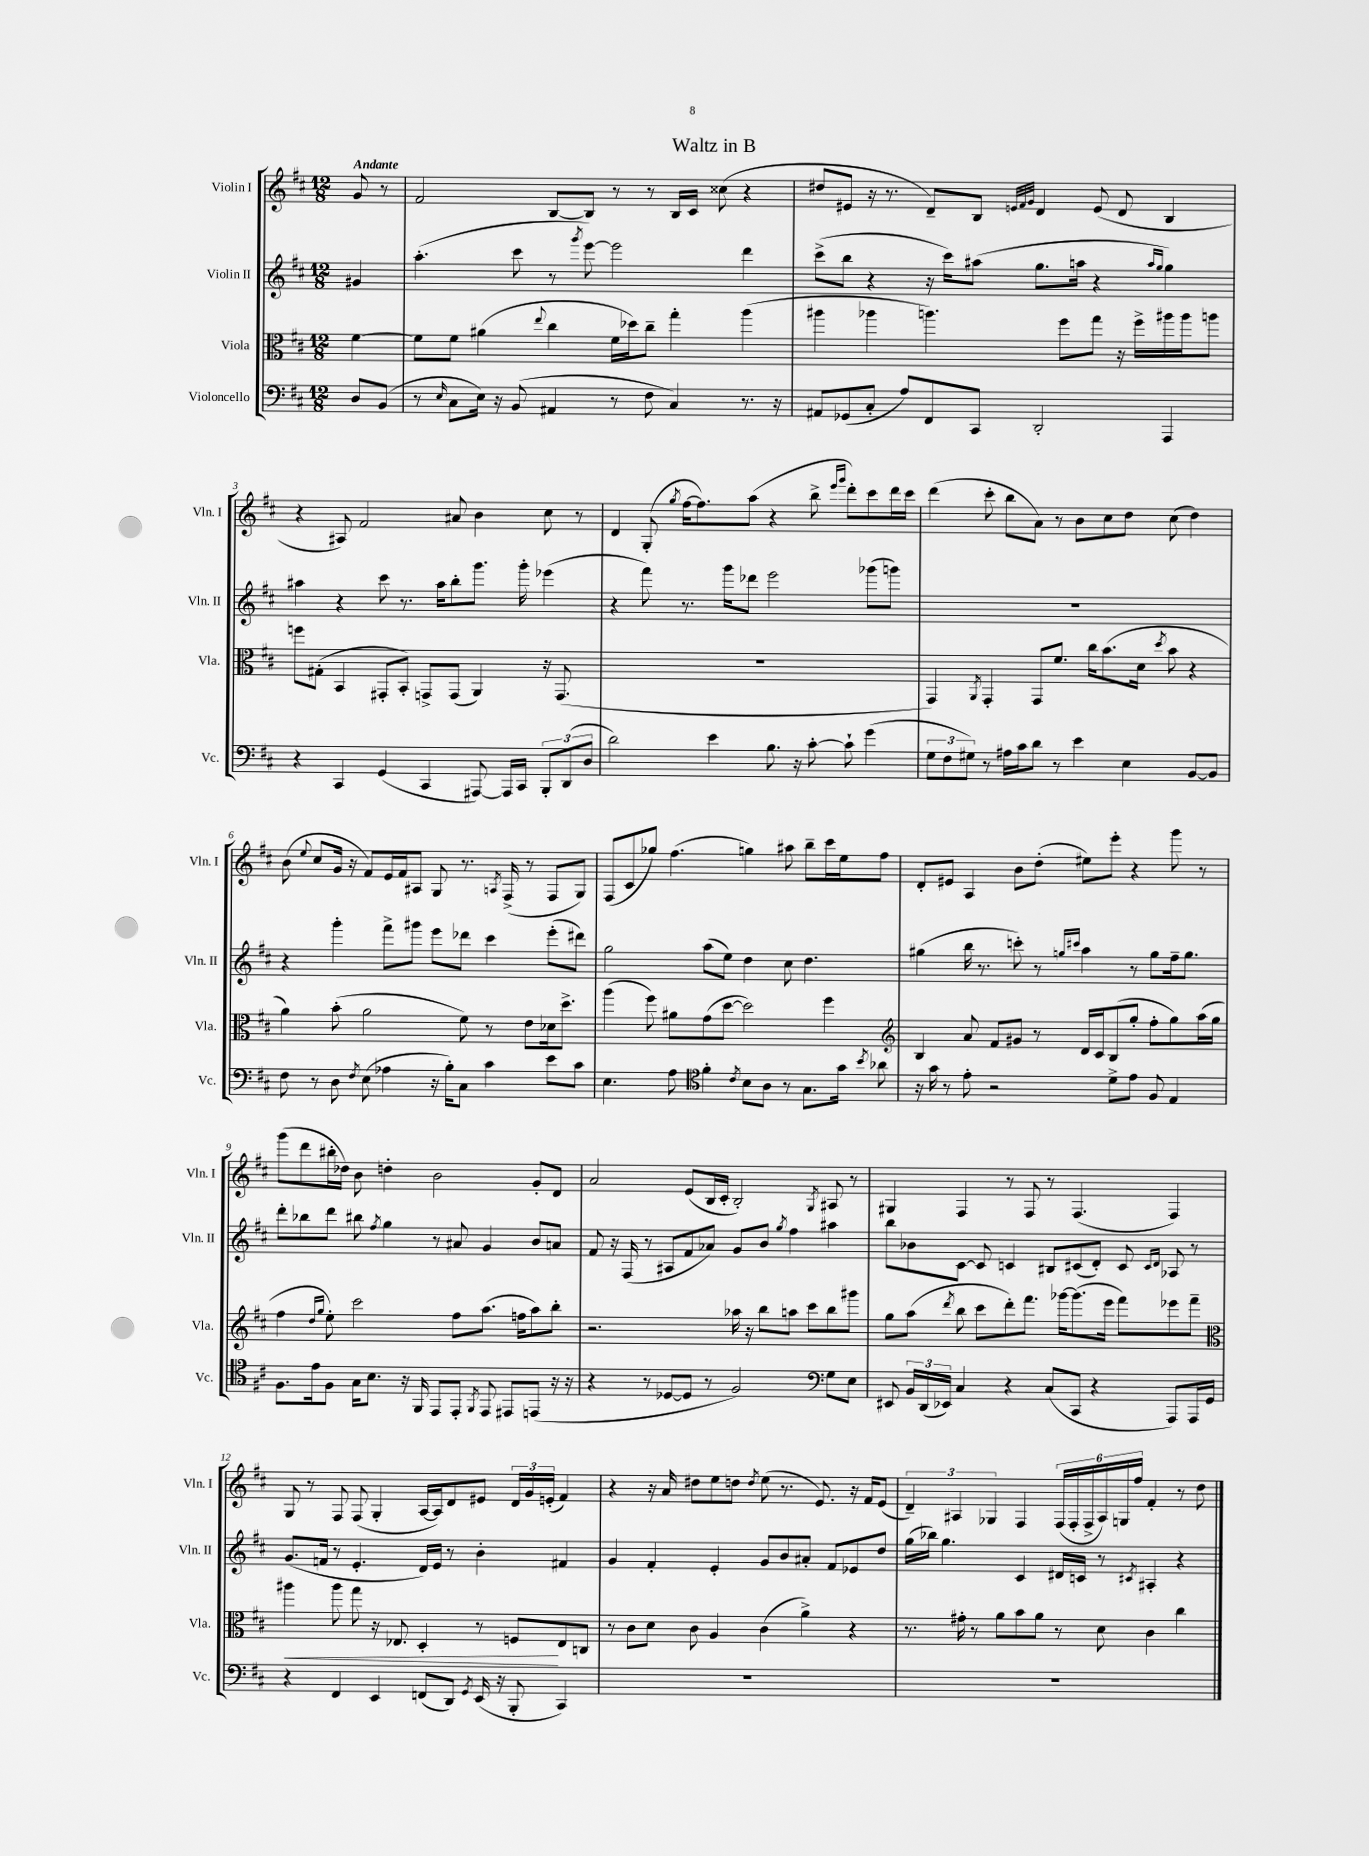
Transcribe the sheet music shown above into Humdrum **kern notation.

**kern	**kern	**kern	**kern
*staff4	*staff3	*staff2	*staff1
*clefF4	*clefC3	*clefG2	*clefG2
*k[f#c#]	*k[f#c#]	*k[f#c#]	*k[f#c#]
*M12/8	*M12/8	*M12/8	*M12/8
8D	[4f#	4g#	8g
(8BB	.	.	8r
=	=	=	=
8r	8f#]	(4.aa'	2f#
16qqE	.	.	.
8C#	8f#	.	.
16E)	(4a#	.	.
16r	.	.	.
(8BB	.	8ccc#	.
.	8qqee	.	.
4AA#	4cc#	8r	[8B
.	.	8qggg	.
.	.	[8eee)	8B]
8r	16f#	2eee]	8r
.	16dd-)	.	.
8F#	8cc#~	.	8r
4C#)	4gg'	.	16B
.	.	.	16c#
.	.	.	(8cc##
8.r	(4aa	4ddd	4r
16r	.	.	.
=	=	=	=
8AA#	4aa#	(8ccc#^	8dd#
(8GG-	.	8bb	8e#
8C#'	4aa-	4r	16r
.	.	.	8.r
8A)	.	.	.
8FF#	4.aa)	16r	8d~)
.	.	16ccc#)	.
8CC#	.	(8aa#	8B
.	.	.	32qqe
.	.	.	32qqf#
.	.	.	32qqg
2DD'	.	8.gg	4d
.	8ff#	.	.
.	.	16aa	.
.	8gg	4r	(8e
.	16r	.	8d
.	16ff#^	.	.
.	.	16qqaa	.
.	.	16qqgg	.
4AAA	16aa#	4gg)	4B
.	16aa#	.	.
.	8aa	.	.
=	=	=	=
4r	8ff	4aa#	4r
.	(8G#'	.	.
4CC#	4BB	4r	8A#)
.	.	.	2f#
(4GG	8GG#'	8ccc#	.
.	8BB')	8.r	.
4CC#	8GG^	.	.
.	.	16aa#	.
.	(8GG	8bb'	8a#
[8AAA#)	4AA)	8.ggg	4b
16AAA#]	.	.	.
16CC#	.	16ggg'	.
12BBB'	16r	(4eee-	8cc#
.	(8.GG	.	.
(12DD	.	.	.
.	.	.	8r
12D	.	.	.
=	=	=	=
2d)	1.r	4r	4d
.	.	8fff#)	(8G'
.	.	.	8qgg
.	.	8.r	[16ff#
.	.	.	8.ff#])
4e	.	.	.
.	.	16ggg	.
.	.	8ddd-	(8aa
8.B	.	2eee	4r
16r	.	.	.
[8c#'	.	.	8bb^
.	.	.	16qqeee
.	.	.	16qqggg
8c#`]	.	.	8ddd')
(4g	.	(8ggg-	8ccc#
.	.	8ggg)	16ddd
.	.	.	16ccc#
=	=	=	=
12G	4GG)	1.r	(4ddd
12F#	.	.	.
12G#)	.	.	.
.	8qAA	.	.
8r	4GG'	.	8ccc#'
16A#	.	.	8bb
16c#	.	.	.
8d	8GG	.	8a)
8r	8.f#	.	8r
4e	.	.	8b
.	16cc#	.	.
.	(8.b	.	8cc#
4E	.	.	8dd
.	16d	.	.
.	8qdd	.	.
.	8b	.	(8cc#
[8BB	4r	.	4dd)
8BB]	.	.	.
=	=	=	=
8F#	4a)	4r	(8b
.	.	.	8qqee
8r	.	.	8cc#
8D	(8b'	4ggg'	16g
.	.	.	16r
8qF#	.	.	.
(8E	2a	.	8f#)
4A-	.	8fff#^	16e
.	.	.	16f#
.	.	8ggg#	8A#
16r	.	8eee	8G
16B')	.	.	.
8C#	8f#)	8ddd-	8.r
4c#	8r	4ccc#	.
.	.	.	8qA
.	.	.	(16F#^
.	8e	.	8r
8e	16d-	(8eee'	8F#
.	8.dd^	.	.
8c#	.	8ddd#)	8G)
=	=	=	=
4.E	(4aa	2gg	(8F#
.	.	.	8c#
.	8ff#)	.	8gg-)
8A	8a#	.	(4.ff#
*clefC4	*	*	*
4f#'	(8g	(8aa	.
.	[8dd	8ee)	.
8qc#	.	.	.
8B	2dd])	4dd	4gg)
8A	.	.	.
8r	.	8cc#	8aa#
8.G	.	4.dd	8bb~
.	4ff#	.	16ccc#
16g	.	.	16ee
8qb	.	.	.
8a-	.	.	8ff#
=	=	=	=
*	*clefG2	*	*
16r	4B	(4gg#	8d'
16g	.	.	.
8r	.	.	8e#
8e'	8a	16bb	4A
.	.	8.r	.
2r	8f#	.	.
.	8g#	8ccc')	8b
.	8r	8r	(8dd'
.	.	16qqgg	.
.	.	16qqccc#	.
.	16d	4aa	8ee#)
.	16c#	.	.
8d^	(8B	.	8eee'
8e	8gg'	8r	4r
8F#	8ff#'	8gg	.
4E	8gg)	16ff#~	8ggg
.	.	8.gg	.
.	(16aa	.	8r
.	16gg	.	.
=	=	=	=
8.F#	4ff#	8ddd'	(8ggg
.	.	8bb-	8ddd
16e	.	.	.
.	16qqdd	.	.
.	16qqgg	.	.
8F#	8ee')	8ddd	16bb#'
.	.	.	16dd-)
16G	2ccc#	8bb#	8b
8.B	.	.	.
.	.	8qff#	.
.	.	4gg	4dd'
16r	.	.	.
16FF#	.	.	.
8EE	.	8r	2b
8EE'	8ff#	8a#	.
8qFF#	.	.	.
8EE	(8.aa	4g	.
8EE#	.	.	.
.	16ff	.	.
(8EE	8aa)	8b	8g'
16r	8bb'	8a	8d
16r	.	.	.
=	=	=	=
4r	2.r	8f#	2a
.	.	16r	.
.	.	(16F#	.
8r	.	8r	.
[8D-	.	8A#	.
8D-]	.	8f#	(8e
8r	.	8a-)	16B
.	.	.	16c#'
2F#)	16aa-	8g	2B')
.	16r	.	.
.	8bb	8b	.
.	.	8qgg	.
.	8aa	4ff#	.
.	8ccc#	.	.
*clefF4	*	*	*
.	.	.	8qG
8G	8bb	4aa#	8A#
8E	8ggg#	.	8r
=	=	=	=
8EE#	8gg	8bb	4G#
24BB	(8aa	8b-	.
(24DD	.	.	.
24EE-)	.	.	.
.	8qddd	.	.
4C#	8bb	[8c#	4F#
.	8ccc#	8c#]	.
4r	8ddd')	4c	8r
.	8.fff#	.	8F#
(8C#	.	8B#	8r
.	[16ggg-	.	.
8CC#	(8.ggg-]	(8c#	(4.F#
4r	.	8d')	.
.	16eee	.	.
.	8fff#)	8c#	.
.	.	16qqc#	.
.	.	16qqd	.
8AAA)	8eee-	8A-	4F#)
16AAA	8fff#~	8r	.
16GG	.	.	.
=	=	=	=
*	*clefC3	*	*
4r	4aa#	(8.g	8G
.	.	.	8r
.	.	16f	.
4FF#	8aa#	8r	8F#
.	8gg	4.e'	(8F#
4EE	16r	.	4G'
.	8.E-	.	.
(8FF	4D'	16d)	[16A
.	.	16e	16A])
8DD)	.	8r	8d
8qGG	.	.	.
(16EE	8r	4b'	8e#
16r	.	.	.
8BBB'	8F	.	24d
.	.	.	24g
.	.	.	(24e'
4CC#)	8E-	4f#	4f#)
.	8C	.	.
=	=	=	=
1.r	8r	4g	4r
.	8c#	.	.
.	8d	4f#'	16r
.	.	.	16a
.	8c#	.	8dd#
.	4A	4e'	8ee
.	.	.	8dd
.	.	.	8qdd
.	(4c#	8g	(8ee
.	.	8b	8.r
.	4a^)	8a#'	.
.	.	.	8.e)
.	.	8f#	.
.	4r	8e-	16r
.	.	.	16f#
.	.	8dd	(8e
=	=	=	=
1.r	8.r	(16gg	6d~)
.	.	16bb-)	.
.	.	4.gg	.
.	.	.	6A#
.	16g#'	.	.
.	8r	.	.
.	.	.	6G-
.	8a	.	.
.	8b	4c#	4F#
.	8a	.	.
.	8r	16d#	(24F#
.	.	.	24F#'
.	.	16c	.
.	.	.	24F#^
.	8d	8r	24A#)
.	.	.	24G
.	.	.	24ff#
.	.	8qc#	.
.	4c#	4A#'	4f#'
.	4cc#	4r	8r
.	.	.	8dd
==	==	==	==
*-	*-	*-	*-
